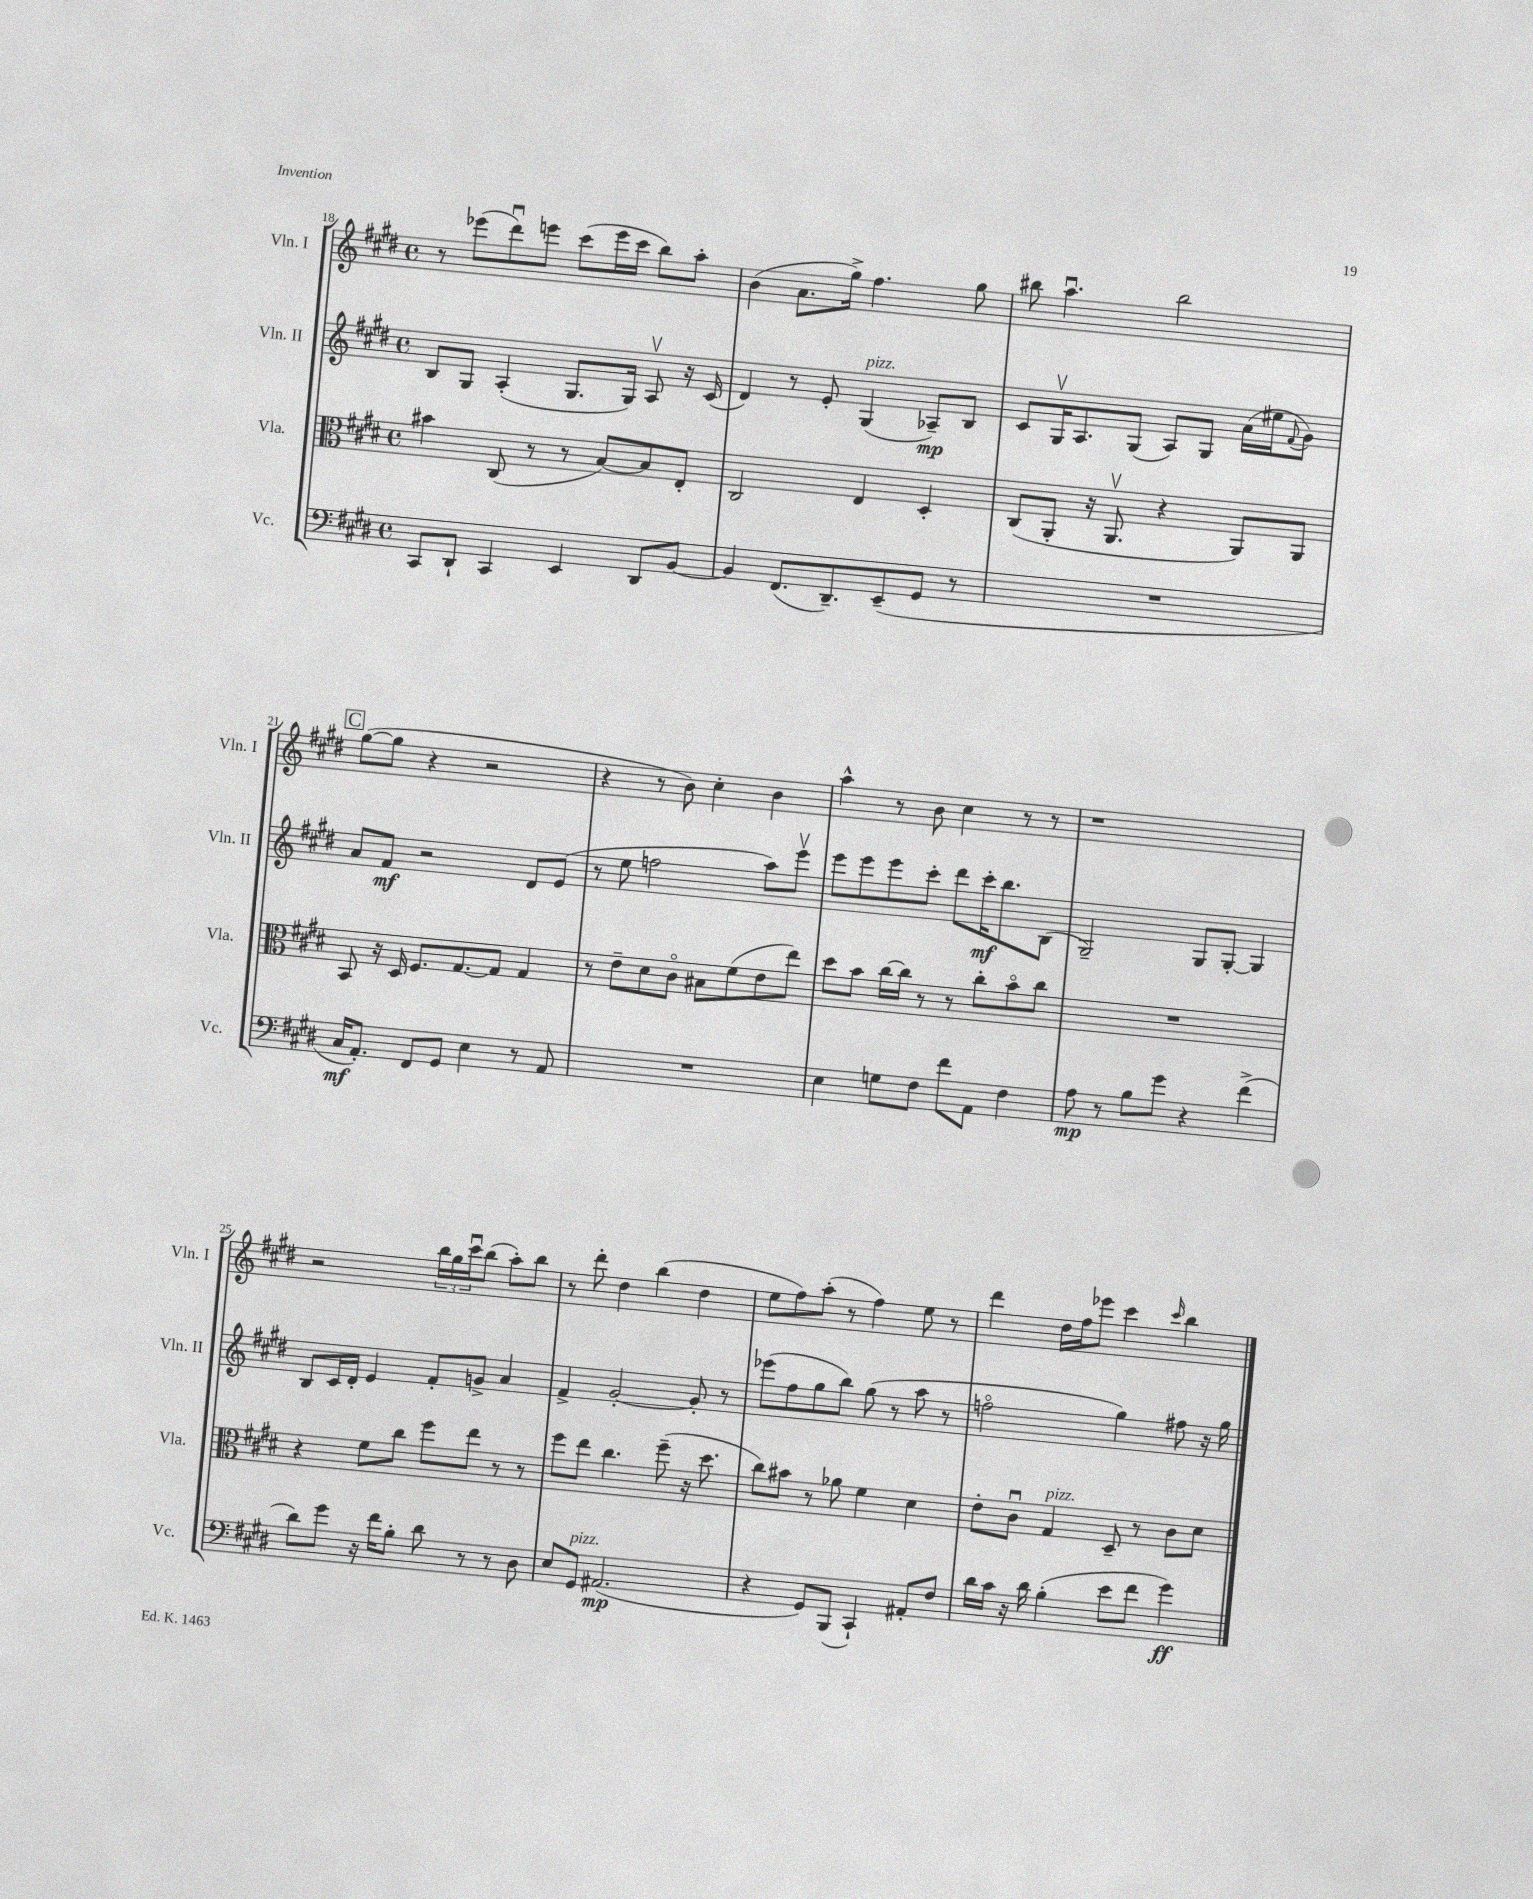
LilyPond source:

<<
\new StaffGroup <<
\new Staff = "s0" \with { instrumentName = "Vln. I" shortInstrumentName = "Vln. I" } {
    \clef treble \key e \major \defaultTimeSignature \time 4/4
    r8 ees'''8( dis'''8\downbow) e'''8 cis'''8( e'''16 cis'''16 b''8) a''8-. |
    b'4( a'8. gis''16->) fis''4. gis''8 |
    bis''8 a''4.\downbow bis''2 |
    \mark \markup { \box "C" } gis''8~( gis''8 r4 r2 |
    r4 r8 b'8) cis''4-. b'4 |
    a''4-^ r8 b'8 cis''4 r8 r8 |
    r1 |
    r2 \tuplet 3/2 { b''16 gis''16 cis'''16\downbow } b''8( a''8-.) b''8 |
    r8 dis'''8-. dis''4 b''4( dis''4 |
    e''8 fis''8) a''8-.( r8 fis''4) e''8 r8 |
    dis'''4 dis''16 fis''16 ees'''8 cis'''4 \grace { cis'''16 } b''4 \bar "|." |
}
\new Staff = "s1" \with { instrumentName = "Vln. II" shortInstrumentName = "Vln. II" } {
    \clef treble \key e \major \defaultTimeSignature \time 4/4
    b8 gis8 a4-.( gis8. gis16) a8\upbow r16 cis'16( |
    dis'4) r8 e'8-. gis4^\markup { \italic "pizz." }( aes8--\mp) b8 |
    cis'8 gis16\upbow a8. gis8( a8) gis8 a'16( eis''16 \appoggiatura { fis'8 } gis'8) |
    \mark \markup { \box "C" } a'8 fis'8\mf r2 dis'8 e'8( |
    r8 e''8 f''2 a''8) e'''8\upbow |
    e'''8 e'''8 e'''8 cis'''8-. dis'''8 cis'''16-.\mf b''8. b8( |
    gis2--) gis8 gis8~-. gis4 |
    b8 cis'16 dis'16-. e'4 fis'8-. g'8-> a'4 |
    fis'4-> gis'2~-. gis'8-. r8 |
    ees'''8( fis''8 gis''8 b''8) gis''8( r8 a''8 r8 |
    f''2\flageolet gis''4) fis''8 r16 gis''16 \bar "|." |
}
\new Staff = "s2" \with { instrumentName = "Vla." shortInstrumentName = "Vla." } {
    \clef alto \key e \major \defaultTimeSignature \time 4/4
    bis'4 cis8( r8 r8 b8~) b8 e8-. |
    cis2 e4 dis4-. |
    cis8( a,8-. r16 a,8.\upbow r4 a,8) a,8 |
    \mark \markup { \box "C" } b,8 r16 dis16 fis8. gis8.~ gis8 gis4 |
    r8 e'8-- dis'8 cis'8\flageolet bis8 fis'8( e'8 e''8) |
    dis''8 b'8 cis''16~ cis''16 r8 r8 cis''8-. b'8\flageolet cis''8 |
    R1 |
    r4 fis'8 cis''8 fis''8 e''8 r8 r8 |
    fis''8 e''8 cis''4. fis''8--( r16 dis''8. |
    cis''8) bis'8 r8 aes'8 fis'4 dis'4 |
    e'8-. cis'8\downbow gis4^\markup { \italic "pizz." } dis8-- r8 cis'8 dis'8 \bar "|." |
}
\new Staff = "s3" \with { instrumentName = "Vc." shortInstrumentName = "Vc." } {
    \clef bass \key e \major \defaultTimeSignature \time 4/4
    cis,8 dis,8-! cis,4 e,4 dis,8 b,8~ |
    b,4 fis,8.( dis,8.--) e,8--( gis,8 r8 |
    R1 |
    \mark \markup { \box "C" } cis16\mf a,8.-.) fis,8 gis,8 e4 r8 a,8 |
    R1 |
    e4 g8 fis8 fis'8 a,8 fis4 |
    a8\mp r8 b8 gis'8 r4 fis'4->( |
    dis'8) gis'8 r16 fis'16 b8-. dis'8 r8 r8 dis8 |
    e8 gis,8^\markup { \italic "pizz." } ais,2.\mp( |
    r4 gis,8) b,,8( cis,4-!) ais,8-. fis8 |
    dis'16 cis'16 r16 dis'16 b4-.( e'8 fis'8 gis'4\ff) \bar "|." |
}
>>
>>
\layout { \context { \Score currentBarNumber = #18 } }
